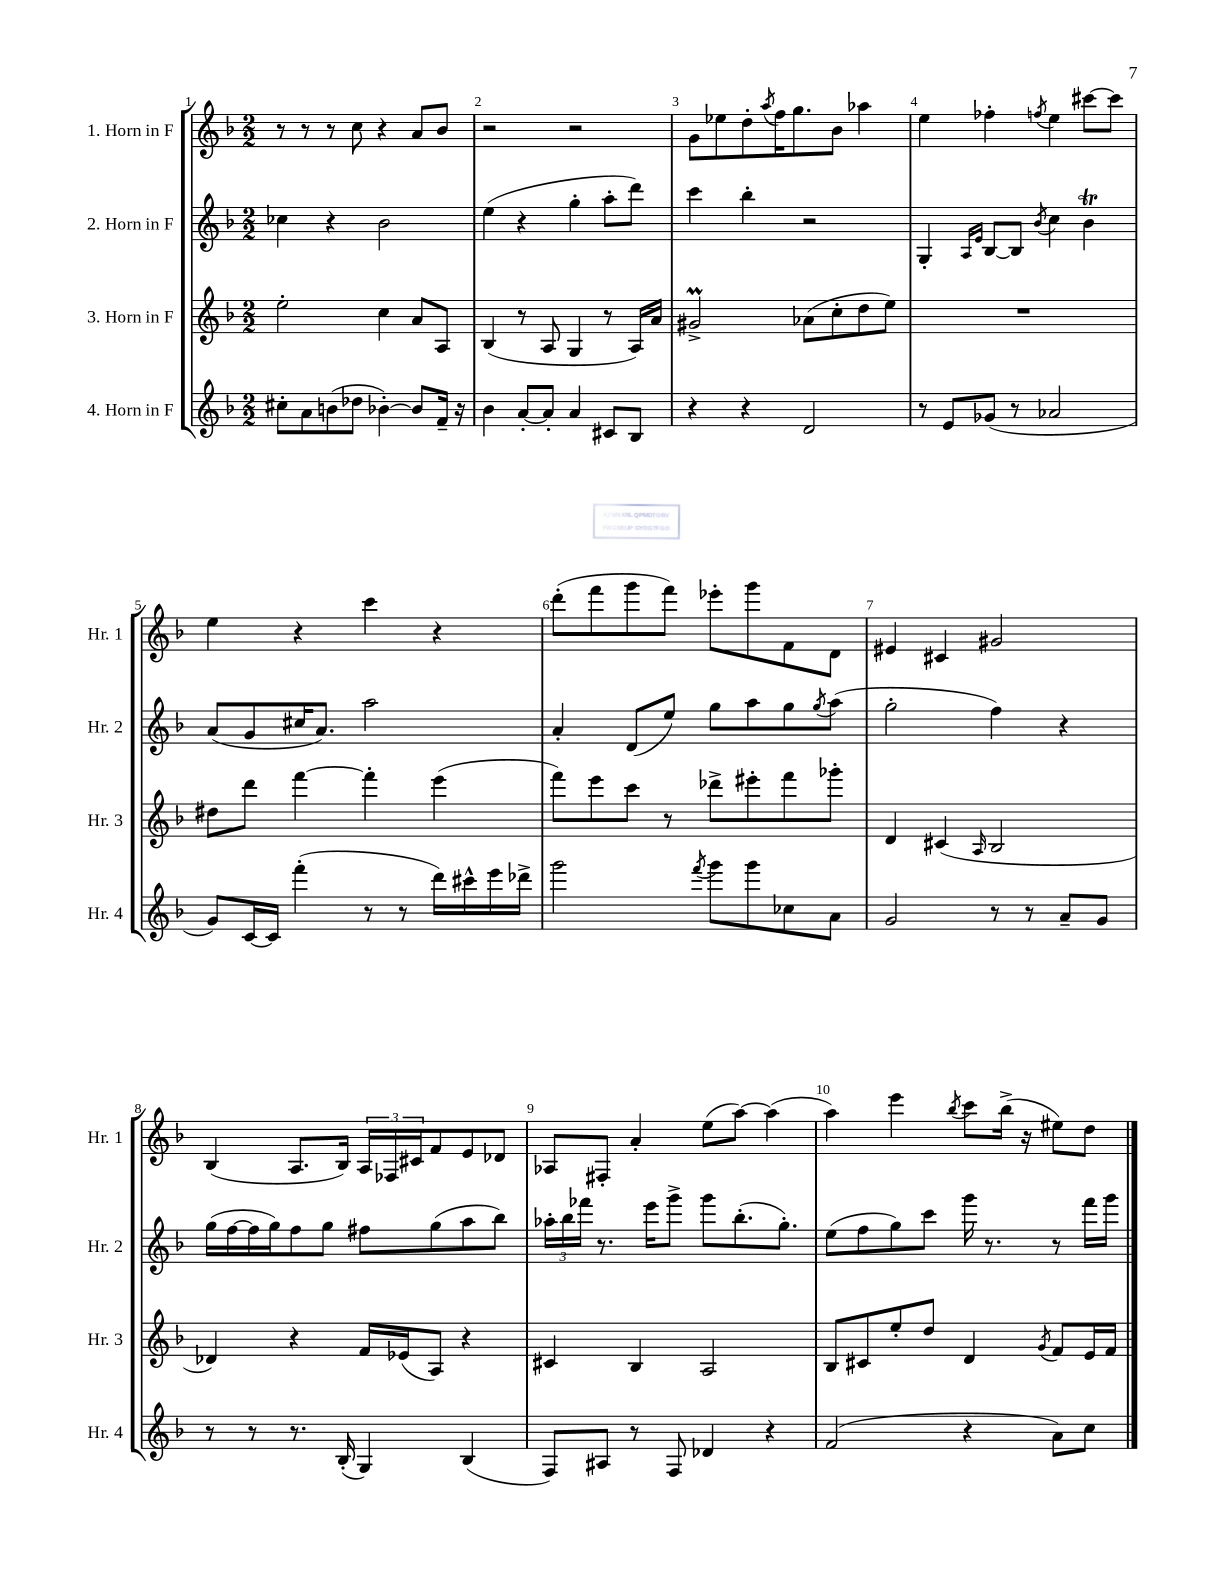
<<
\new StaffGroup <<
\new Staff = "s0" \with { instrumentName = "1. Horn in F" shortInstrumentName = "Hr. 1" } {
    \clef treble \key f \major \numericTimeSignature \time 2/2
    r8 r8 r8 c''8 r4 a'8 bes'8 |
    r2 r2 |
    g'8 ees''8 d''8-. \acciaccatura { a''8 } f''16 g''8. bes'8 aes''4 |
    e''4 fes''4-. \acciaccatura { f''8 } e''4 cis'''8~ cis'''8 |
    e''4 r4 c'''4 r4 |
    d'''8-.( f'''8 g'''8 f'''8) ees'''8-. g'''8 f'8 d'8 |
    eis'4 cis'4 gis'2 |
    bes4( a8. bes16) \tuplet 3/2 { a16 fes16 cis'16 } f'8 e'8 des'8 |
    aes8 fis8-. a'4-. e''8( a''8~) a''4( |
    a''4) e'''4 \acciaccatura { bes''8 } c'''8 bes''16->( r16 eis''8) d''8 \bar "|." |
}
\new Staff = "s1" \with { instrumentName = "2. Horn in F" shortInstrumentName = "Hr. 2" } {
    \clef treble \key f \major \numericTimeSignature \time 2/2
    ces''4 r4 bes'2 |
    e''4( r4 g''4-. a''8-. d'''8) |
    c'''4 bes''4-. r2 |
    g4-. \grace { a16 e'16 } bes8~ bes8 \acciaccatura { bes'8 } c''4 bes'4\trill |
    a'8( g'8 cis''16 a'8.) a''2 |
    a'4-. d'8( e''8) g''8 a''8 g''8 \acciaccatura { g''8 } a''8( |
    g''2-. f''4) r4 |
    g''16( f''16~ f''16 g''16) f''8 g''8 fis''8 g''8( a''8 bes''8) |
    \tuplet 3/2 { aes''16-. bes''16 fes'''16 } r8. e'''16 g'''8-> g'''8 bes''8.-.( g''8.-.) |
    e''8( f''8 g''8) c'''8 g'''16 r8. r8 f'''16 g'''16 \bar "|." |
}
\new Staff = "s2" \with { instrumentName = "3. Horn in F" shortInstrumentName = "Hr. 3" } {
    \clef treble \key f \major \numericTimeSignature \time 2/2
    e''2-. c''4 a'8 a8 |
    bes4( r8 a8 g4 r8 a16) a'16 |
    gis'2->\prall aes'8( c''8-. d''8 e''8) |
    R1 |
    dis''8 d'''8 f'''4~ f'''4-. e'''4( |
    f'''8) e'''8 c'''8 r8 des'''8-> eis'''8-. f'''8 ges'''8-. |
    d'4 cis'4( \grace { a16 } bes2 |
    des'4) r4 f'16 ees'16( a8) r4 |
    cis'4 bes4 a2 |
    bes8 cis'8 e''8-. d''8 d'4 \acciaccatura { g'8 } f'8 e'16 f'16 \bar "|." |
}
\new Staff = "s3" \with { instrumentName = "4. Horn in F" shortInstrumentName = "Hr. 4" } {
    \clef treble \key f \major \numericTimeSignature \time 2/2
    cis''8-. a'8 b'8( des''8 bes'4~-.) bes'8 f'16-- r16 |
    bes'4 a'8~-. a'8-. a'4 cis'8 bes8 |
    r4 r4 d'2 |
    r8 e'8 ges'8( r8 aes'2 |
    g'8) c'16~ c'16 f'''4-.( r8 r8 d'''16) cis'''16-^ e'''16 des'''16-> |
    g'''2 \acciaccatura { f'''8 } g'''8 g'''8 ces''8 a'8 |
    g'2 r8 r8 a'8-- g'8 |
    r8 r8 r8. bes16-.( g4) bes4( |
    f8) ais8 r8 f8 des'4 r4 |
    f'2( r4 a'8) c''8 \bar "|." |
}
>>
>>
\layout { \context { \Score \override BarNumber.break-visibility = ##(#f #t #t) barNumberVisibility = #all-bar-numbers-visible } }
